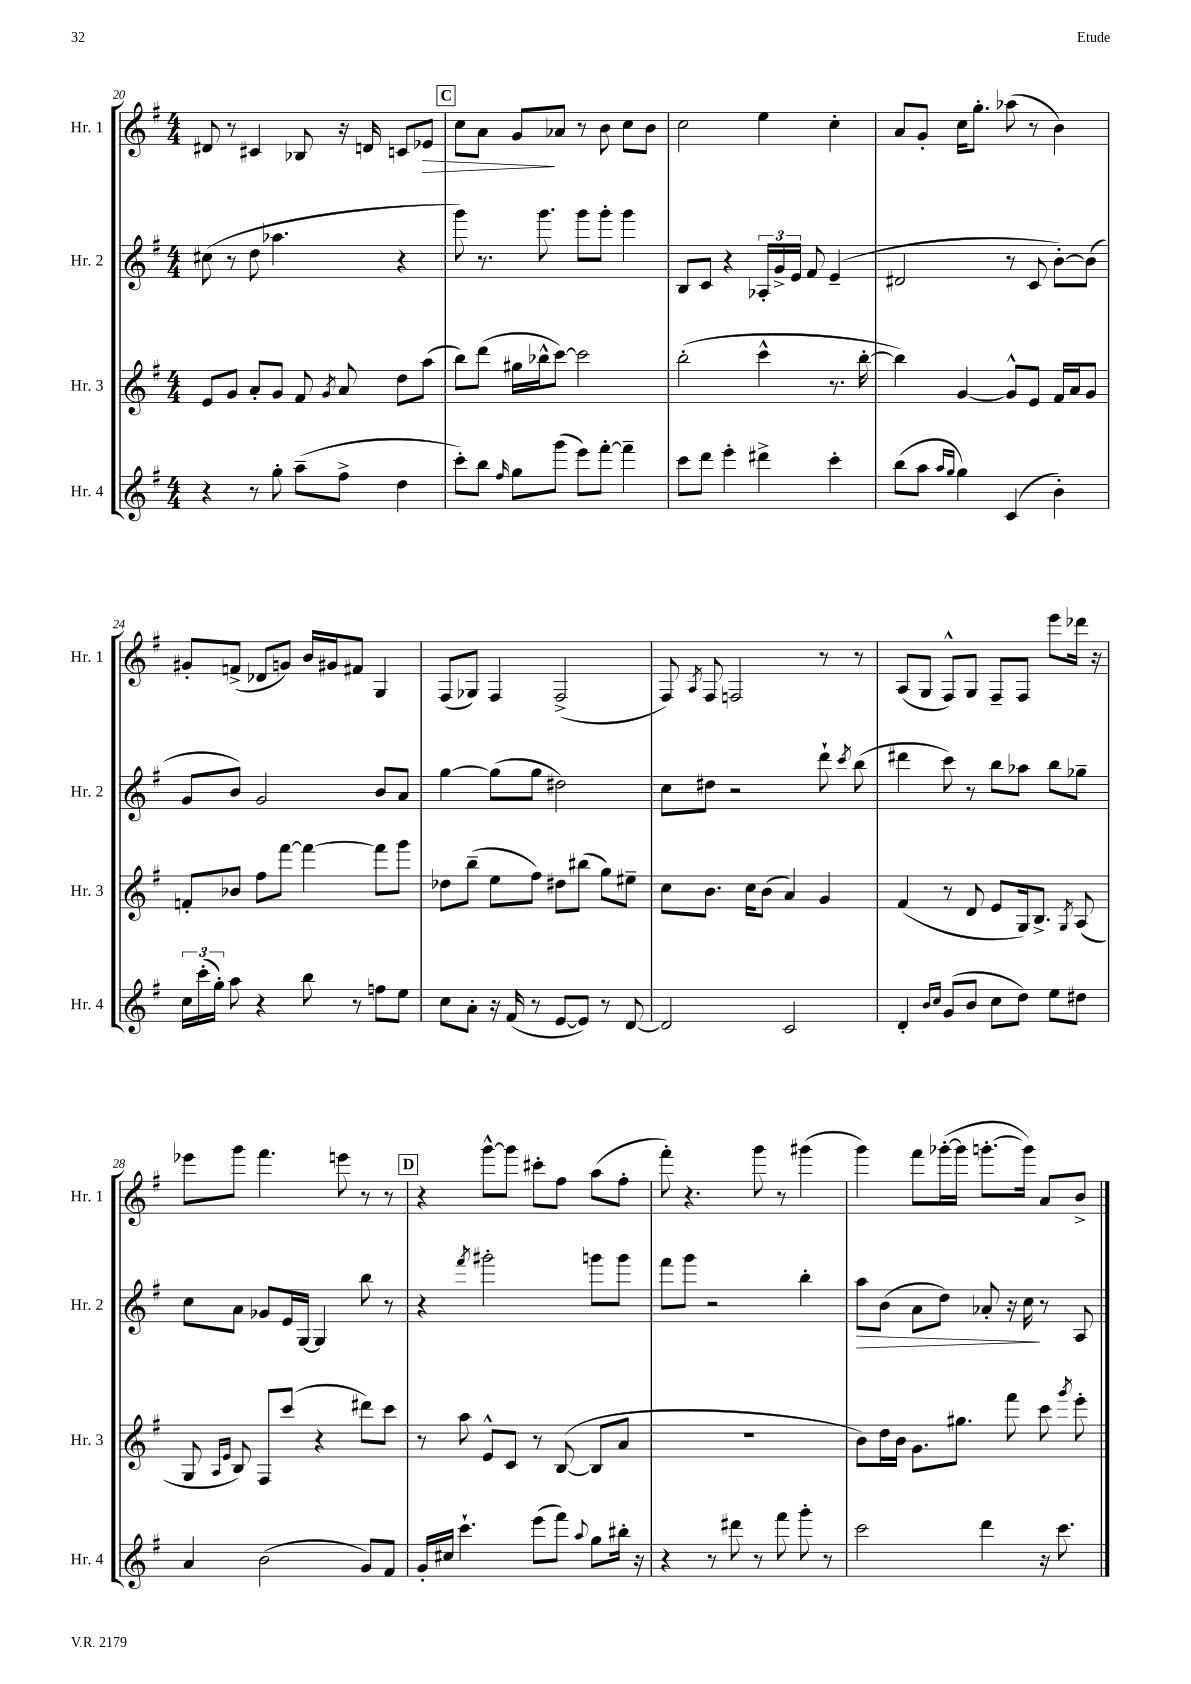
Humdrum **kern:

**kern	**kern	**kern	**dynam	**kern	**dynam
*part4	*part3	*part2	*part2	*part1	*part1
*staff4	*staff3	*staff2	*staff2	*staff1	*staff1
*I"Hr. 4	*I"Hr. 3	*I"Hr. 2	*	*I"Hr. 1	*
*I'Hr. 4	*I'Hr. 3	*I'Hr. 2	*	*I'Hr. 1	*
*clefG2	*clefG2	*clefG2	*	*clefG2	*
*k[f#]	*k[f#]	*k[f#]	*	*k[f#]	*
*M4/4	*M4/4	*M4/4	*	*M4/4	*
=20	=20	=20	=20	=20	=20
4r	8e/L	(8cc#X\	.	8d#X/	.
.	8g/J	8r	.	8r	.
8r	8a'/L	8dd\	.	4c#X/	.
8gg'\	8g/J	4.aa-X\	.	.	.
(8aa~\L	8f#/	.	.	8B-X/	.
.	8qg/	.	.	.	.
8ff#^\J	8a/	.	.	16r	.
.	.	.	.	16dn/	.
4dd\	8dd\L	4r	.	8cn/L	.
!	!	!	!	!	!LO:HP:b
.	(8aa\J	.	.	8e-X/J	>
!!LO:REH:place=s1:t=C
=21	=21	=21	=21	=21	=21
8ccc'\L)	8bb\L)	8ggg\)	.	8cc\L	.
8bb\J	(8ddd\J	8.r	.	8a\J	.
16qqff#/	.	.	.	.	.
8gg\L	16gg#X\LL	.	.	8g/L	.
.	16bb-X^^\J	8.ggg\	.	.	.
(8ggg\J	[8ccc\J)	.	.	8a-X/J	]
8eee\L)	2ccc\]	8ggg\L	.	8r	.
[8fff#'\J	.	8ggg'\J	.	8b\	.
4fff#~\]	.	4ggg\	.	8cc\L	.
.	.	.	.	8b\J	.
=22	=22	=22	=22	=22	=22
8ccc\L	(2bb'\	8B/L	.	2cc\	.
8ddd\J	.	8c/J	.	.	.
4eee'\	.	4r	.	.	.
4ddd#X^\	4ccc^^\	24A-X'/LL	.	4ee\	.
.	.	24g^/	.	.	.
.	.	24e/JJ	.	.	.
.	.	8f#/	.	.	.
4ccc'\	8.r	(4e~/	.	4cc'\	.
.	[16bb'\	.	.	.	.
=23	=23	=23	=23	=23	=23
(8bb\L	4bb\])	2d#X/	.	8a/L	.
8aa\J	.	.	.	8g'/J	.
16qqaa/LL	.	.	.	.	.
16qqgg/JJ	.	.	.	.	.
4gg\)	[4g/	.	.	16cc\KL	.
.	.	.	.	8.gg'\J	.
(4c/	8g^^/L]	8r	.	(8aa-X\	.
.	8e/J	8c/	.	8r	.
4b'\)	16f#/LL	[8b'\L)	.	4b\)	.
.	16a/J	.	.	.	.
.	8g/J	(8b\J]	.	.	.
!!LO:LB:g=z
=24	=24	=24	=24	=24	=24
24cc\LL	8fn'/L	8g/L	.	8g#X'/L	.
(24ccc'\	.	.	.	.	.
24gg'\JJ)	.	.	.	.	.
8aa\	8b-X/J	8b/J)	.	(8fn^/J	.
4r	8ff#\L	2g/	.	8d-X/L	.
.	[8fff#\J	.	.	8gn/J)	.
8bb\	4fff#\_	.	.	16b/LL	.
.	.	.	.	16g#X/J	.
8r	.	.	.	8f#X/J	.
8ffn\L	8fff#\L]	8b/L	.	4G/	.
8ee\J	8ggg\J	8a/J	.	.	.
=25	=25	=25	=25	=25	=25
8cc\L	8dd-X\L	[4gg\	.	(8F#/L	.
8a'\J	(8bb~\J	.	.	8G-X/J)	.
16r	8ee\L	(8gg\L]	.	4F#/	.
(16f#/	.	.	.	.	.
8r	8ff#\J)	8gg\J	.	.	.
[8e/L	8dd#X\L	2dd#X\)	.	(2F#^/	.
8e/J])	(8bb#X\J	.	.	.	.
8r	8gg\L)	.	.	.	.
[8d/	8ee#X~\J	.	.	.	.
=26	=26	=26	=26	=26	=26
2d/]	8cc\L	8cc\L	.	8F#/)	.
.	.	.	.	8qA/	.
.	8.b\J	8dd#X\J	.	8F#/	.
.	.	2r	.	2Fn/	.
.	16cc\KL	.	.	.	.
.	(8b\J	.	.	.	.
2c/	4a/)	.	.	.	.
.	4g/	8ddd`\	.	8r	.
.	.	8qccc/	.	.	.
.	.	(8bb\	.	8r	.
=27	=27	=27	=27	=27	=27
4d'/	(4f#/	4ddd#X\	.	(8A/L	.
.	.	.	.	8G/J	.
16qqb/LL	.	.	.	.	.
16qqcc/JJ	.	.	.	.	.
(8g/L	8r	8ccc\)	.	8F#^^/L)	.
8b/J	8d/	8r	.	8G/J	.
8cc\L	8e/L	8bb\L	.	8F#~/L	.
8dd\J)	16G/k)	8aa-X\J	.	8F#/J	.
.	8.B^/J	.	.	.	.
8ee\L	.	8bb\L	.	8eee\L	.
.	8qG/	.	.	.	.
8dd#X\J	(8A/	8gg-X~\J	.	16ddd-X\Jk	.
.	.	.	.	16r	.
!!LO:LB:g=z
=28	=28	=28	=28	=28	=28
4a/	8G/	8cc\L	.	8eee-X\L	.
.	16qqA/LL	.	.	.	.
.	16qqe/JJ	.	.	.	.
.	8B/)	8a\J	.	8ggg\J	.
(2b\	8F#/L	8g-X/L	.	4.fff#\	.
.	(8ccc/J	16e/L	.	.	.
.	.	[16G/JJ	.	.	.
.	4r	4G/]	.	.	.
.	.	.	.	8eeen\	.
8g/L)	8ddd#X\L)	8bb\	.	8r	.
8f#/J	8ccc\J	8r	.	8r	.
!!LO:REH:place=s1:t=D
=29	=29	=29	=29	=29	=29
16g'/LL	8r	4r	.	4r	.
16cc#X/JJ	.	.	.	.	.
4.ccc`\	8aa\	.	.	.	.
.	.	8qfff#/	.	.	.
.	8e^^/L	2ggg#X'\	.	[8ggg^^\L	.
.	8c/J	.	.	8ggg\J]	.
(8eee\L	8r	.	.	8ccc#X'\L	.
8fff#\J)	([8B/	.	.	8ff#\J	.
8qqaa/	.	.	.	.	.
8gg\L	8B/L]	8gggn\L	.	(8aa\L	.
16bb#X'\Jk	8a/J	8ggg\J	.	8ff#'\J	.
16r	.	.	.	.	.
=30	=30	=30	=30	=30	=30
4r	1r	8fff#\L	.	8fff#'\)	.
.	.	8ggg\J	.	4.r	.
8r	.	2r	.	.	.
8ddd#X\	.	.	.	.	.
8r	.	.	.	8ggg\	.
8fff#\	.	.	.	8r	.
8ggg'\	.	4bb'\	.	(4ggg#X\	.
8r	.	.	.	.	.
=31	=31	=31	=31	=31	=31
!	!	!	!LO:HP:b	!	!
2ccc\	8b\L)	8aa\L	>	4ggg\)	.
.	16dd\L	(8b\J	.	.	.
.	16b\JJ	.	.	.	.
.	8.g\L	8a\L	.	8fff#\L	.
.	.	8dd\J)	.	([16ggg-X'\L	.
.	8.gg#X\J	.	.	16ggg-\JJ]	.
4ddd\	.	8a-X'/	.	[8.gggn'\L	.
.	8fff#\	16r	.	.	.
.	.	16cc\	.	16ggg\Jk])	.
16r	8ccc\	8r	]	8a/L	.
8.ccc\	.	.	.	.	.
.	8qggg/	.	.	.	.
.	8eee'\	8A/	.	8b^/J	.
==	==	==	==	==	==
*-	*-	*-	*-	*-	*-
